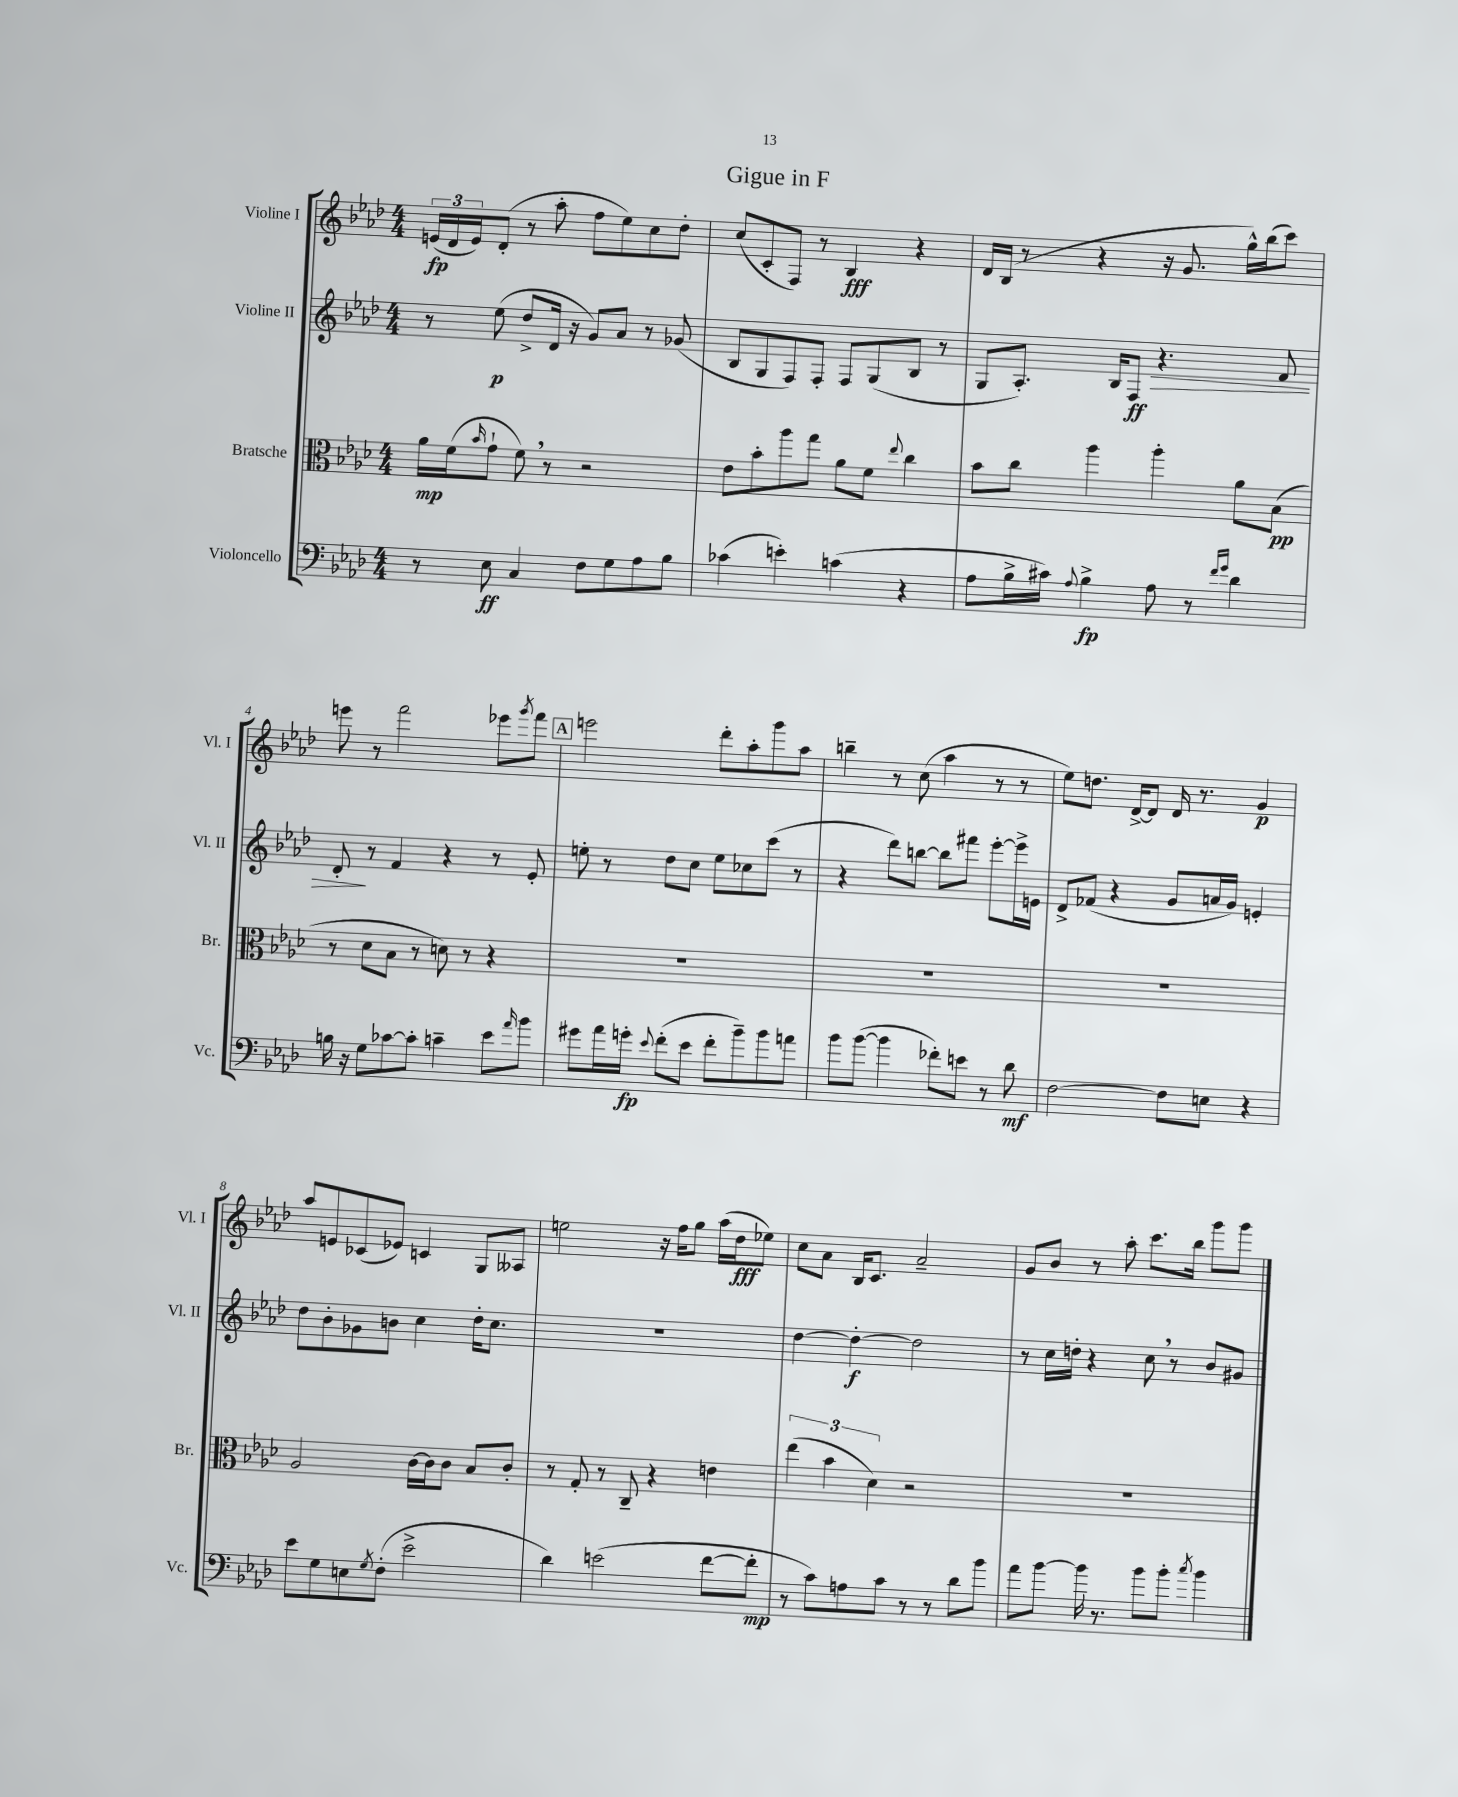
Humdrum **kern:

**kern	**dynam	**kern	**dynam	**kern	**dynam	**kern	**dynam
*part4	*part4	*part3	*part3	*part2	*part2	*part1	*part1
*staff4	*staff4	*staff3	*staff3	*staff2	*staff2	*staff1	*staff1
*I"Violoncello	*	*I"Bratsche	*	*I"Violine II	*	*I"Violine I	*
*I'Vc.	*	*I'Br.	*	*I'Vl. II	*	*I'Vl. I	*
*clefF4	*	*clefC3	*	*clefG2	*	*clefG2	*
*k[b-e-a-d-]	*	*k[b-e-a-d-]	*	*k[b-e-a-d-]	*	*k[b-e-a-d-]	*
*M4/4	*	*M4/4	*	*M4/4	*	*M4/4	*
=1	=1	=1	=1	=1	=1	=1	=1
8r	.	16a-\LL	mp	8r	.	(24en/LL	fp
.	.	.	.	.	.	24d-/	.
.	.	(16f\J	.	.	.	.	.
.	.	.	.	.	.	24e/J)	.
.	.	16qqb-/	.	.	.	.	.
8E-\	ff	8g`\J	.	(8ee-\	p	(8d-'/J	.
4C/	.	8f,\)	.	8dd-^/L	.	8r	.
.	.	8r	.	16d-/Jk	.	8aa-'\	.
.	.	.	.	16r	.	.	.
8F\L	.	2r	.	8g/L)	.	8ff\L	.
8G\	.	.	.	8a-/J	.	8ee-\)	.
8A-\	.	.	.	8r	.	8cc\	.
8B-\J	.	.	.	(8g-X/	.	8dd-'\J	.
=2	=2	=2	=2	=2	=2	=2	=2
(4c-X\	.	8e-\L	.	8B-/L	.	(8cc/L	.
.	.	8b-'\	.	8G/	.	8c'/	.
4en'\)	.	8aa-\	.	8F/)	.	8F/J)	.
.	.	8gg\J	.	8F'/J	.	8r	.
(4cn\	.	8a-\L	.	8F/L	.	4B-/	fff
.	.	8f\J	.	(8G/	.	.	.
.	.	8qqee-/	.	.	.	.	.
4r	.	4cc\	.	8B-/J	.	4r	.
.	.	.	.	8r	.	.	.
=3	=3	=3	=3	=3	=3	=3	=3
8A-\L	.	8b-\L	.	8G/L	.	16d-/LL	.
.	.	.	.	.	.	(16B-/JJ	.
16B-^\L	.	8cc\J	.	8.A-'/J)	.	8r	.
16c#X\JJ)	.	.	.	.	.	.	.
8qqA-/	.	.	.	.	.	.	.
4B-^\	fp	4aa-\	.	.	.	4r	.
.	.	.	.	16B-/KL	.	.	.
!	!	!	!	!	!LO:HP:b	!	!
.	.	.	.	8F/J	> ff	.	.
8A-\	.	4aa-'\	.	4.r	.	16r	.
.	.	.	.	.	.	8.g/	.
8r	.	.	.	.	.	.	.
16qqf/LL	.	.	.	.	.	.	.
16qqg/JJ	.	.	.	.	.	.	.
4d-\	.	8a-\L	.	.	.	16gg^^\LL)	.
.	.	.	.	.	.	(16bb-\J	.
.	.	(8B-\J	pp	8f/	.	8ccc\J)	.
!!LO:LB:g=z
=4	=4	=4	=4	=4	=4	=4	=4
16Bn\	.	8r	.	8d-'/	.	8eeen\	.
16r	.	.	.	.	.	.	.
8G\L	.	8d-\L	.	8r	]	8r	.
[8c-X\	.	8B-\J	.	4f/	.	2fff\	.
8c-'\J]	.	8r	.	.	.	.	.
4cn~\	.	8dn\)	.	4r	.	.	.
.	.	8r	.	.	.	.	.
8e-\L	.	4r	.	8r	.	8eee-X\L	.
16qqa-/	.	.	.	.	.	8qggg/	.
8b-\J	.	.	.	8e-'/	.	8fff\J	.
!!LO:REH:place=s1:t=A
=5	=5	=5	=5	=5	=5	=5	=5
8g#X\L	.	1r	.	8een'\	.	2eeen\	.
16a-\L	.	.	.	8r	.	.	.
16gn'\JJ	fp	.	.	.	.	.	.
8qqe-/	.	.	.	.	.	.	.
(8f'\L	.	.	.	8dd-\L	.	.	.
8e-\J	.	.	.	8cc\J	.	.	.
8f'\L	.	.	.	8ee\L	.	8ddd-'\L	.
8b-~\)	.	.	.	8cc-X\	.	8aa-'\	.
8b-\	.	.	.	(8ccc\J	.	8ggg\	.
8an\J	.	.	.	8r	.	8aa-\J	.
=6	=6	=6	=6	=6	=6	=6	=6
8b-\L	.	1r	.	4r	.	4bbn~\	.
([8b-\J	.	.	.	.	.	.	.
4b-\]	.	.	.	8ddd-\L)	.	8r	.
.	.	.	.	[8bbn\J	.	(8cc\	.
8f-X'\L)	.	.	.	8bb\L]	.	4aa-\	.
8en\J	.	.	.	8fff#X\J	.	.	.
8r	.	.	.	[8eee-'\L	.	8r	.
8d-\	mf	.	.	16eee-^\L]	.	8r	.
.	.	.	.	16en\JJ	.	.	.
=7	=7	=7	=7	=7	=7	=7	=7
[2F\	.	1r	.	8d-^/L	.	8ee-\L)	.
.	.	.	.	(8f-X/J	.	8.ddn\J	.
.	.	.	.	4r	.	.	.
.	.	.	.	.	.	[16d-^/KL	.
.	.	.	.	.	.	8d-/J]	.
8F\L]	.	.	.	8g/L	.	16d-/	.
.	.	.	.	.	.	8.r	.
8En\J	.	.	.	16an/L	.	.	.
.	.	.	.	16g/JJ)	.	.	.
4r	.	.	.	4en'/	.	4g/	p
!!LO:LB:g=z
=8	=8	=8	=8	=8	=8	=8	=8
8e-\L	.	2A-/	.	8dd-\L	.	8aa-/L	.
8G\	.	.	.	8b-'\	.	8en/	.
8En\	.	.	.	8g-X\	.	(8c-X/	.
8qG/	.	.	.	.	.	.	.
(8F'\J	.	.	.	8bn\J	.	8e-X/J)	.
2e-^\	.	[16c\LL	.	4cc\	.	4cn/	.
.	.	16c\J]	.	.	.	.	.
.	.	8c\J	.	.	.	.	.
.	.	8B-/L	.	16dd-'\KL	.	8G/L	.
.	.	.	.	8.cc\J	.	.	.
.	.	8c'/J	.	.	.	8A--X/J	.
=9	=9	=9	=9	=9	=9	=9	=9
4d-\)	.	8r	.	1r	.	2een\	.
.	.	8G'/	.	.	.	.	.
(2en\	.	8r	.	.	.	.	.
.	.	8C~/	.	.	.	.	.
.	.	4r	.	.	.	16r	.
.	.	.	.	.	.	16ff\KL	.
.	.	.	.	.	.	8gg\J	.
[8f\L	.	4en\	.	.	.	(16aa-\LL	.
.	.	.	.	.	.	16dd-\J	fff
8f'\J]	mp	.	.	.	.	8ee-X\J)	.
=10	=10	=10	=10	=10	=10	=10	=10
8r	.	(6ee-\	.	[4dd-\	.	8cc\L	.
8c\L)	.	.	.	.	.	8a-\J	.
.	.	6b-\	.	.	.	.	.
8An\	.	.	.	4dd-'\_	f	16B-/KL	.
.	.	.	.	.	.	8.c/J	.
.	.	6d-\)	.	.	.	.	.
8c\J	.	.	.	.	.	.	.
8r	.	2r	.	2dd-\]	.	2a-~/	.
8r	.	.	.	.	.	.	.
8d-\L	.	.	.	.	.	.	.
8b-\J	.	.	.	.	.	.	.
=11	=11	=11	=11	=11	=11	=11	=11
8a-\L	.	1r	.	8r	.	8g/L	.
[8b-\J	.	.	.	16cc\LL	.	8b-/J	.
.	.	.	.	16ddn'\JJ	.	.	.
16b-\]	.	.	.	4r	.	8r	.
8.r	.	.	.	.	.	.	.
.	.	.	.	.	.	8aa-'\	.
8b-\L	.	.	.	8cc,\	.	8.ccc\L	.
8b-'\J	.	.	.	8r	.	.	.
.	.	.	.	.	.	16bb-\Jk	.
8qcc/	.	.	.	.	.	.	.
4b-\	.	.	.	8b-/L	.	8ggg\L	.
.	.	.	.	8g#X/J	.	8ggg\J	.
==	==	==	==	==	==	==	==
*-	*-	*-	*-	*-	*-	*-	*-
